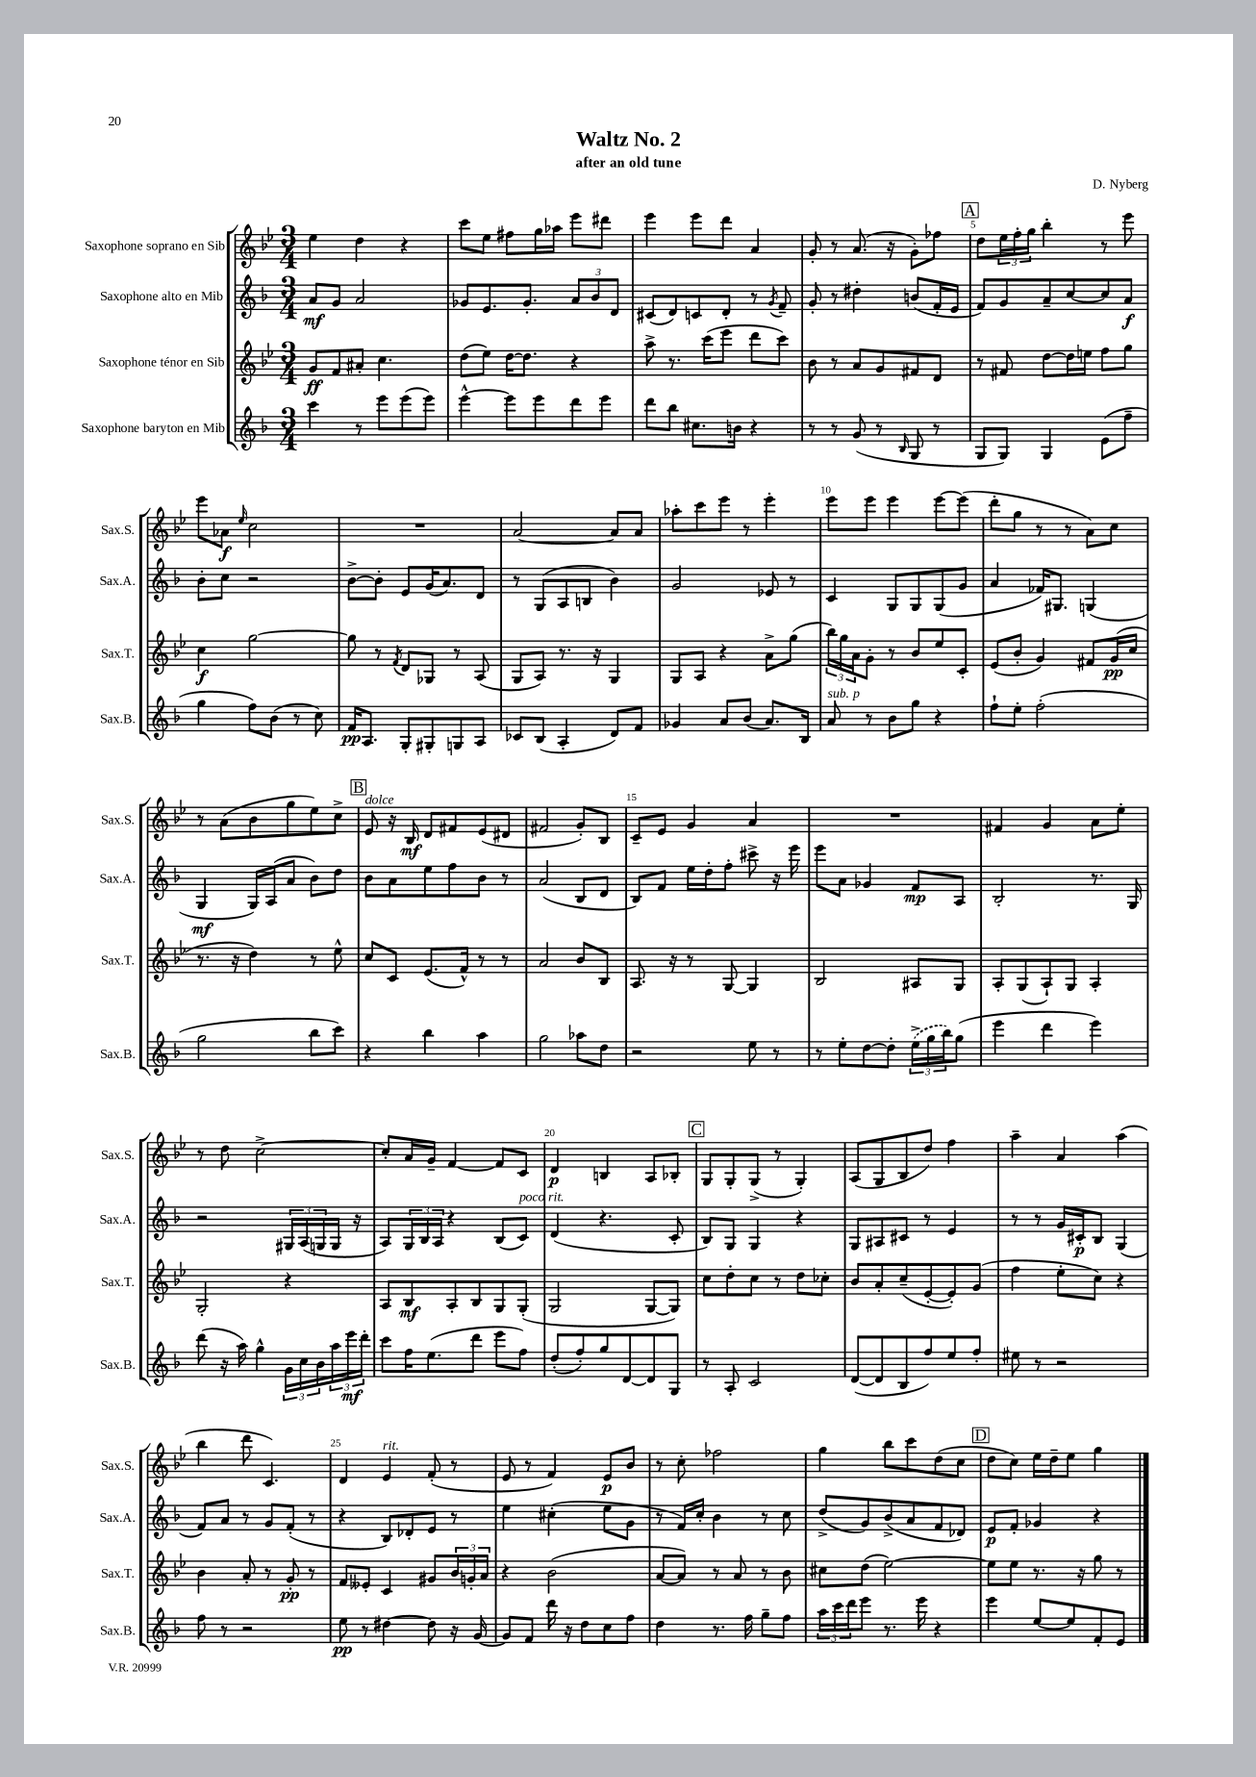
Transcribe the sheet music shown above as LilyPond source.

\header { title = "Waltz No. 2" composer = "D. Nyberg" subtitle = "after an old tune" }
<<
\new StaffGroup <<
\new Staff = "s0" \with { instrumentName = "Saxophone soprano en Sib" shortInstrumentName = "Sax.S." } {
    \clef treble \key bes \major \numericTimeSignature \time 3/4
    ees''4 d''4 r4 |
    c'''8 ees''8 fis''8 g''16 aes''16 ees'''8 dis'''8 |
    ees'''4 ees'''8 d'''8 a'4 |
    g'8-. r8 a'8.( r16 g'8-.) fes''8 |
    \mark \markup { \box "A" } d''8 \tuplet 3/2 { ees''16 f''16-. g''16 } bes''4-. r8 ees'''8 |
    ees'''8 aes'8\f \grace { ees''16 } c''2 |
    R2. |
    a'2~ a'8 a'8 |
    aes''8-. c'''8 ees'''8 r8 ees'''4-. |
    ees'''8 ees'''8 ees'''4 ees'''8~ ees'''8( |
    d'''8-. g''8 r8 r8 a'8) c''8 |
    r8 a'8( bes'8 g''8 ees''8) c''8-> |
    \mark \markup { \box "B" } ees'8^\markup { \italic "dolce" } r16 bes16\mf d'8 fis'8 ees'8( dis'8 |
    fis'2 g'8-.) bes8 |
    c'8-- ees'8 g'4 a'4 |
    R2. |
    fis'4 g'4 a'8 ees''8-. |
    r8 d''8 c''2~-> |
    c''8-. a'16 g'16-- f'4~ f'8 c'8 |
    d'4\p b4 a8 bes8-. |
    \mark \markup { \box "C" } g8 g8-. g8->( r8 g4-.) |
    a8( g8 bes8 d''8) f''4 |
    a''4-- a'4 a''4( |
    bes''4 d'''8 c'4.) |
    d'4 ees'4^\markup { \italic "rit." } f'8-.( r8 |
    ees'8 r8 f'4) ees'8\p bes'8 |
    r8 c''8-. fes''2 |
    g''4 bes''8 c'''8 d''8( c''8 |
    \mark \markup { \box "D" } d''8 c''8) ees''16 d''16-- ees''8 g''4 \bar "|." |
}
\new Staff = "s1" \with { instrumentName = "Saxophone alto en Mib" shortInstrumentName = "Sax.A." } {
    \clef treble \key f \major \numericTimeSignature \time 3/4
    a'8\mf g'8 a'2 |
    ges'8 e'8. ges'8.-. \tuplet 3/2 { a'8 bes'8 d'8 } |
    cis'8( d'8) c'8 d'8-. r8 \acciaccatura { g'8 } f'8-- |
    g'8-. r8 dis''4-. b'8( f'16-. e'16 |
    \mark \markup { \box "A" } f'8) g'8 a'8-- c''8~ c''8 a'8\f |
    bes'8-. c''8 r2 |
    bes'8~-> bes'8-. e'8 g'16( a'8.) d'8 |
    r8 g8( a8 b8 bes'4) |
    g'2 ees'8 r8 |
    c'4 g8 g8 g8( g'8 |
    a'4 fes'16) gis8. g4( |
    g4\mf g16) a16( a'8 bes'8) d''8 |
    \mark \markup { \box "B" } bes'8 a'8 e''8 f''8 bes'8 r8 |
    a'2( bes8 d'8 |
    bes8) f'8 e''16 d''16-. f''8-. cis'''8-> r16 e'''16 |
    e'''8 a'8 ges'4 f'8\mp a8 |
    bes2-. r8. g16 |
    r2 \tuplet 3/2 { gis16 a16( g16 } g16 r16 |
    a8) \tuplet 3/2 { g16 bes16 a16 } r4 bes8( c'8^\markup { \italic "poco rit." }) |
    d'4( r4. c'8-. |
    \mark \markup { \box "C" } bes8) g8 g4 r4 |
    g8 ais8 cis'8 r8 e'4 |
    r8 r8 g'16 cis'16-.\p bes8 g4( |
    f'8) a'8 r8 g'8 f'8-.( r8 |
    r4 bes8) des'8-. e'8 r8 |
    e''4 cis''4-.( e''8 g'8 |
    r8 f'16) c''16-. bes'4 r8 c''8 |
    d''8->( g'8) bes'8->( a'8 f'8 des'8) |
    \mark \markup { \box "D" } e'8\p f'8-. ges'4 r4 \bar "|." |
}
\new Staff = "s2" \with { instrumentName = "Saxophone ténor en Sib" shortInstrumentName = "Sax.T." } {
    \clef treble \key bes \major \numericTimeSignature \time 3/4
    g'8\ff f'8 ais'8-. c''4. |
    d''8( ees''8) d''16~ d''8. r4 |
    a''8-> r8. c'''16( ees'''8 d'''8 c'''8) |
    bes'8 r8 a'8 g'8 fis'8 d'8 |
    \mark \markup { \box "A" } r8 fis'8 d''8~ d''16 e''16 f''8 g''8 |
    c''4\f g''2~ |
    g''8 r8 \acciaccatura { f'8 } d'8 ges8 r8 a8( |
    g8 a8) r8. r16 g4 |
    g8 a8 r4 a'8-> g''8( |
    \tuplet 3/2 { bes''16) g''16 a'16 } g'8-. r8 bes'8 ees''8 c'8-. |
    ees'8( bes'8-. g'4) fis'8 g'16\pp( c''16 |
    r8. r16 d''4) r8 ees''8-^ |
    \mark \markup { \box "B" } c''8 c'8 ees'8.( f'16-^) r8 r8 |
    a'2 bes'8 bes8 |
    a8. r16 r8 g8~ g4 |
    bes2 ais8 g8 |
    a8-. g8( a8-!) g8 a4-. |
    g2-. r4 |
    a8 bes8\mf a8-. bes8 g8 g8-.( |
    g2 g8~ g8) |
    \mark \markup { \box "C" } c''8 d''8-. c''8 r8 d''8 ces''8-. |
    bes'8 a'8-. c''8--( ees'8~-. ees'8-.) g'8( |
    f''4 ees''8-. c''8) r4 |
    bes'4 a'8-. r8 g'8-.\pp r8 |
    f'8 eeses'8-. c'4 gis'8 \tuplet 3/2 { bes'16 g'16-. a'16 } |
    r4 bes'2( |
    a'8~ a'8) r8 a'8 r8 bes'8 |
    cis''8 d''8( ees''2~) |
    \mark \markup { \box "D" } ees''8 ees''8 r8. r16 g''8 r8 \bar "|." |
}
\new Staff = "s3" \with { instrumentName = "Saxophone baryton en Mib" shortInstrumentName = "Sax.B." } {
    \clef treble \key f \major \numericTimeSignature \time 3/4
    c'''4 r8 e'''8 e'''8( e'''8) |
    e'''4~-^ e'''8 e'''8 d'''8 e'''8 |
    d'''8 bes''8 cis''8. b'16 r4 |
    r8 r8 g'8( r8 \grace { bes16 } g8 r8 |
    \mark \markup { \box "A" } g8 g8) g4 e'8( f''8-- |
    g''4 f''8) bes'8( r8 c''8) |
    f'16\pp a8. g8-. gis8-. g8 a8 |
    ces'8 bes8( a4-. d'8) f'8 |
    ges'4 a'8 bes'8( a'8.) bes16 |
    a'8^\markup { \italic "sub. p" } r8 bes'8 g''8 r4 |
    f''8-! e''8-. f''2-.( |
    g''2 bes''8 c'''8) |
    \mark \markup { \box "B" } r4 bes''4 a''4 |
    g''2 aes''8 d''8 |
    r2 e''8 r8 |
    r8 e''8-. d''8~ d''8-. \tuplet 3/2 { \once \slurDashed e''16->( g''16 bes''16) } g''8( |
    e'''4 d'''4 e'''4) |
    d'''8( r16 a''16) g''4-^ \tuplet 3/2 { g'16 c''16 bes'16 } \tuplet 3/2 { a''16 e'''16\mf d'''16-. } |
    c'''8 f''16 e''8.( d'''8 e'''8 f''8) |
    d''8-.( f''8-.) g''8 d'8~ d'8 g8 |
    \mark \markup { \box "C" } r8 a8-. c'2 |
    d'8~( d'8 bes8 f''8) e''8 f''8-. |
    eis''8 r8 r2 |
    f''8 r8 r2 |
    e''8\pp r8 dis''4~ dis''8 r16 g'16~ |
    g'8 f'8 d'''16 r16 d''8 c''8 f''8 |
    d''4 r8. f''16 g''8-- f''8 |
    \tuplet 3/2 { a''16 c'''16 d'''16 } e'''8 r8. e'''16 r4 |
    \mark \markup { \box "D" } e'''4 e''8~ e''8 f'8-. e'8 \bar "|." |
}
>>
>>
\layout { \context { \Score \override BarNumber.break-visibility = ##(#f #t #t) barNumberVisibility = #(every-nth-bar-number-visible 5) } }
